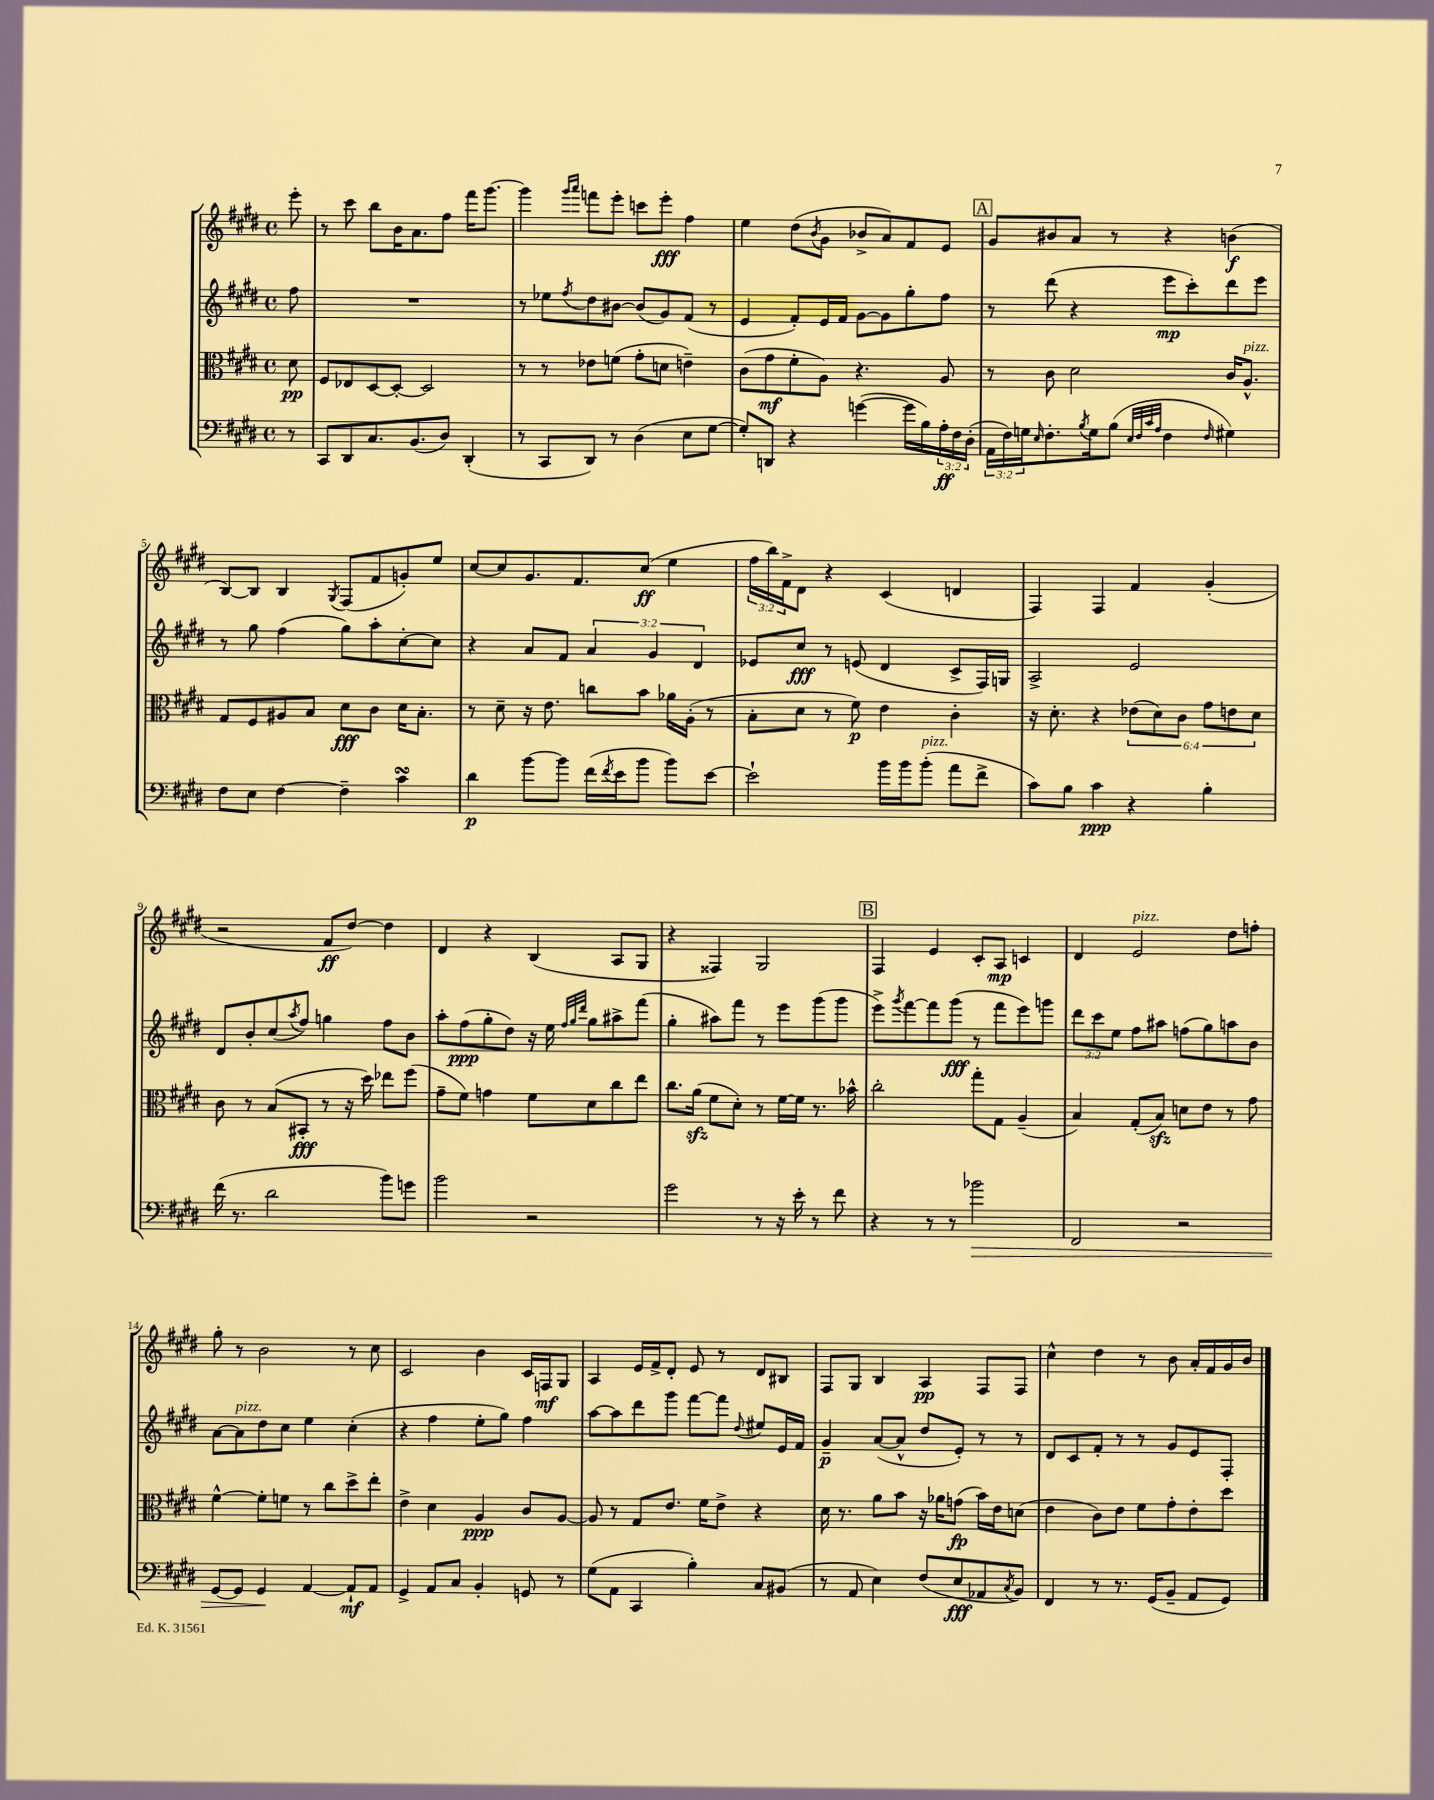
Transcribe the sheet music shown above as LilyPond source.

<<
\new StaffGroup <<
\new Staff = "s0" {
    \clef treble \key e \major \defaultTimeSignature \time 4/4 \override Staff.TupletNumber.text = #tuplet-number::calc-fraction-text \partial 8
    e'''8-. |
    r8 cis'''8 b''8 b'16 a'8. fis''8 fis'''16 gis'''8.~ |
    gis'''4 \grace { gis'''16 a'''16 } f'''8 e'''8-. c'''8 e'''8-.\fff fis''4 |
    e''4 dis''8( \acciaccatura { b'8 } gis'8 bes'8-> a'8) fis'8 e'8 |
    \mark \markup { \box "A" } gis'8 bis'8 a'8 r8 r4 b'4\f( |
    b8~) b8 b4 \acciaccatura { gis8 } fis8( fis'8 g'8-.) e''8 |
    cis''8~ cis''8 gis'8. fis'8. cis''8\ff( e''4 |
    \tuplet 3/2 { fis''16 b''16) fis'16-> } dis'8 r4 cis'4( d'4 |
    fis4) fis4 fis'4 gis'4-.( |
    r2 fis'8\ff dis''8~) dis''4 |
    dis'4 r4 b4( a8 gis8 |
    r4 fisis4) gis2 |
    \mark \markup { \box "B" } fis4 e'4 cis'8-. a8\mp c'4 |
    dis'4 e'2^\markup { \italic "pizz." } dis''8 f''8-. |
    gis''8-. r8 b'2 r8 cis''8 |
    cis'2 b'4 cis'16 f16\mf gis8 |
    a4 e'16 fis'16-> dis'8-. e'8 r8 dis'8 bis8 |
    fis8 gis8 b4 a4\pp fis8 fis8 |
    cis''4-^ dis''4 r8 b'8 a'16-. fis'16 gis'16 b'16 \bar "|." |
}
\new Staff = "s1" {
    \clef treble \key e \major \defaultTimeSignature \time 4/4 \override Staff.TupletNumber.text = #tuplet-number::calc-fraction-text \partial 8
    fis''8 |
    R1 |
    r8 ees''8 \acciaccatura { fis''8 } dis''8 bis'8~ bis'8( gis'8) fis'8( r8 |
    e'4 fis'8-.) e'16 fis'16 gis'8~ gis'8 gis''8-. fis''8 |
    \mark \markup { \box "A" } r8 dis'''8( r4 e'''8\mp cis'''8-.) dis'''8 e'''8 |
    r8 gis''8 fis''4( gis''8) a''8-. cis''8~-. cis''8 |
    r4 a'8 fis'8 \tuplet 3/2 { a'4 gis'4 dis'4 } |
    ees'8 cis''8\fff r8 e'8( dis'4 cis'8-> fis16) g16 |
    a2-> e'2 |
    dis'8 b'8-. cis''8( \acciaccatura { a''8 } fis''8) g''4 fis''8 b'8 |
    a''8-. fis''8\ppp( gis''8-. dis''8) r16 e''16 \grace { fis''32 gis''32 dis'''32 } gis''8 ais''8-> fis'''8( |
    gis''4-. ais''8) fis'''8 r8 e'''8 gis'''8( gis'''8 |
    \mark \markup { \box "B" } e'''8->) \acciaccatura { gis'''8 } fis'''8~ fis'''8 gis'''8\fff( r8 fis'''8 e'''8) g'''8 |
    \tuplet 3/2 { dis'''8 cis'''8 e''8 } fis''8 ais''8 f''8( gis''8) a''8 b'8 |
    a'8~ a'8^\markup { \italic "pizz." } dis''8 cis''8 e''4 cis''4-.( |
    r4 fis''4 e''8-. gis''8) fis''4 |
    a''8~ a''8 dis'''8 gis'''8 fis'''8~ fis'''8 \appoggiatura { dis''8 } eis''8 e'16 fis'16 |
    gis'4--\p a'8~( a'8-^ dis''8 e'8-.) r8 r8 |
    dis'8 cis'8 fis'8-. r8 r8 gis'8 e'8 fis8-. \bar "|." |
}
\new Staff = "s2" {
    \clef alto \key e \major \defaultTimeSignature \time 4/4 \override Staff.TupletNumber.text = #tuplet-number::calc-fraction-text \partial 8
    dis'8\pp |
    fis8 ees8 dis8~ dis8~-. dis2 |
    r8 r8 ees'8 f'8( gis'8-. d'8 e'4--) |
    cis'8( gis'8\mf fis'8-. a8) r4. a8 |
    \mark \markup { \box "A" } r8 cis'8 dis'2 cis'16 a8.-^^\markup { \italic "pizz." } |
    gis8 fis8 ais8 b8 dis'8\fff cis'8 dis'16 b8.-. |
    r8 dis'8-- r16 e'8. c''8 b'8 aes'16 a16-.( r8 |
    b8-. dis'8 r8 fis'8\p) e'4 cis'4-. |
    r16 dis'8.-. r4 \tuplet 6/4 { ees'8( dis'8) cis'8 gis'8 e'8 dis'8 } |
    cis'8 r8 b8( bis,8-.\fff r8 r16 dis''16) ees''8 fis''8( |
    gis'8-- fis'8) g'4 fis'8 dis'8 cis''8 e''8 |
    cis''8. a'16\sfz( fis'8 dis'8-.) r8 fis'16~ fis'16 r8. bes'16-^ |
    \mark \markup { \box "B" } cis''2-. gis''8-. gis8 a4--( |
    b4) gis8-.( b8\sfz) d'8 e'8 r8 gis'8 |
    fis'4~-^ fis'8-. f'8 r8 cis''8 dis''8-> e''8-. |
    e'4-> dis'4 a4\ppp cis'8 a8~ |
    a8 r8 gis8 e'8. fis'16 e'8-> r4 |
    dis'16 r8. a'8 b'8 r16 aes'16 g'8\fp( b'16) e'16 d'8( |
    e'4 cis'8) e'8 fis'8 gis'8-. e'8-. dis''8 \bar "|." |
}
\new Staff = "s3" {
    \clef bass \key e \major \defaultTimeSignature \time 4/4 \override Staff.TupletNumber.text = #tuplet-number::calc-fraction-text \partial 8
    r8 |
    cis,8 dis,8 cis8. b,8.( dis8) dis,4-.( |
    r8 cis,8 dis,8) r8 dis4( e8 gis8~ |
    gis8-.) d,8 r4 g'4~( g'16 b16) \tuplet 3/2 { a16-.\ff fis16 dis16-.( } |
    \mark \markup { \box "A" } \tuplet 3/2 { a,16 fis16) g16 } \grace { e16 } fis8.-. \acciaccatura { b8 } g16 b8( \grace { e32 fis32 cis'32 a32 } fis4 \grace { fis16 } gis4) |
    fis8 e8 fis4~ fis4-- cis'4\turn |
    dis'4\p b'8~ b'8 fis'16( \acciaccatura { fis'8 } e'16 b'8 b'8) e'8~ |
    e'2-! b'16 b'16 b'8-.^\markup { \italic "pizz." }( a'8 fis'8-> |
    cis'8) b8 cis'4\ppp r4 b4-. |
    fis'16( r8. dis'2 b'8) g'8 |
    b'2 r2 |
    gis'2 r8 r16 e'16-. r8 fis'8 |
    \mark \markup { \box "B" } r4 r8 r8 bes'2\> |
    fis,2 r2 |
    gis,8~ gis,8 gis,4\! a,4~ a,8-!\mf a,8 |
    gis,4-> a,8 cis8 b,4-. g,8 r8 |
    gis8( a,8 cis,4 b4-.) cis8 bis,8( |
    r8 a,8 e4) fis8( e8\fff aes,8 \acciaccatura { cis8 } b,8) |
    fis,4 r8 r8. gis,16( b,8-- a,8 gis,8) \bar "|." |
}
>>
>>
